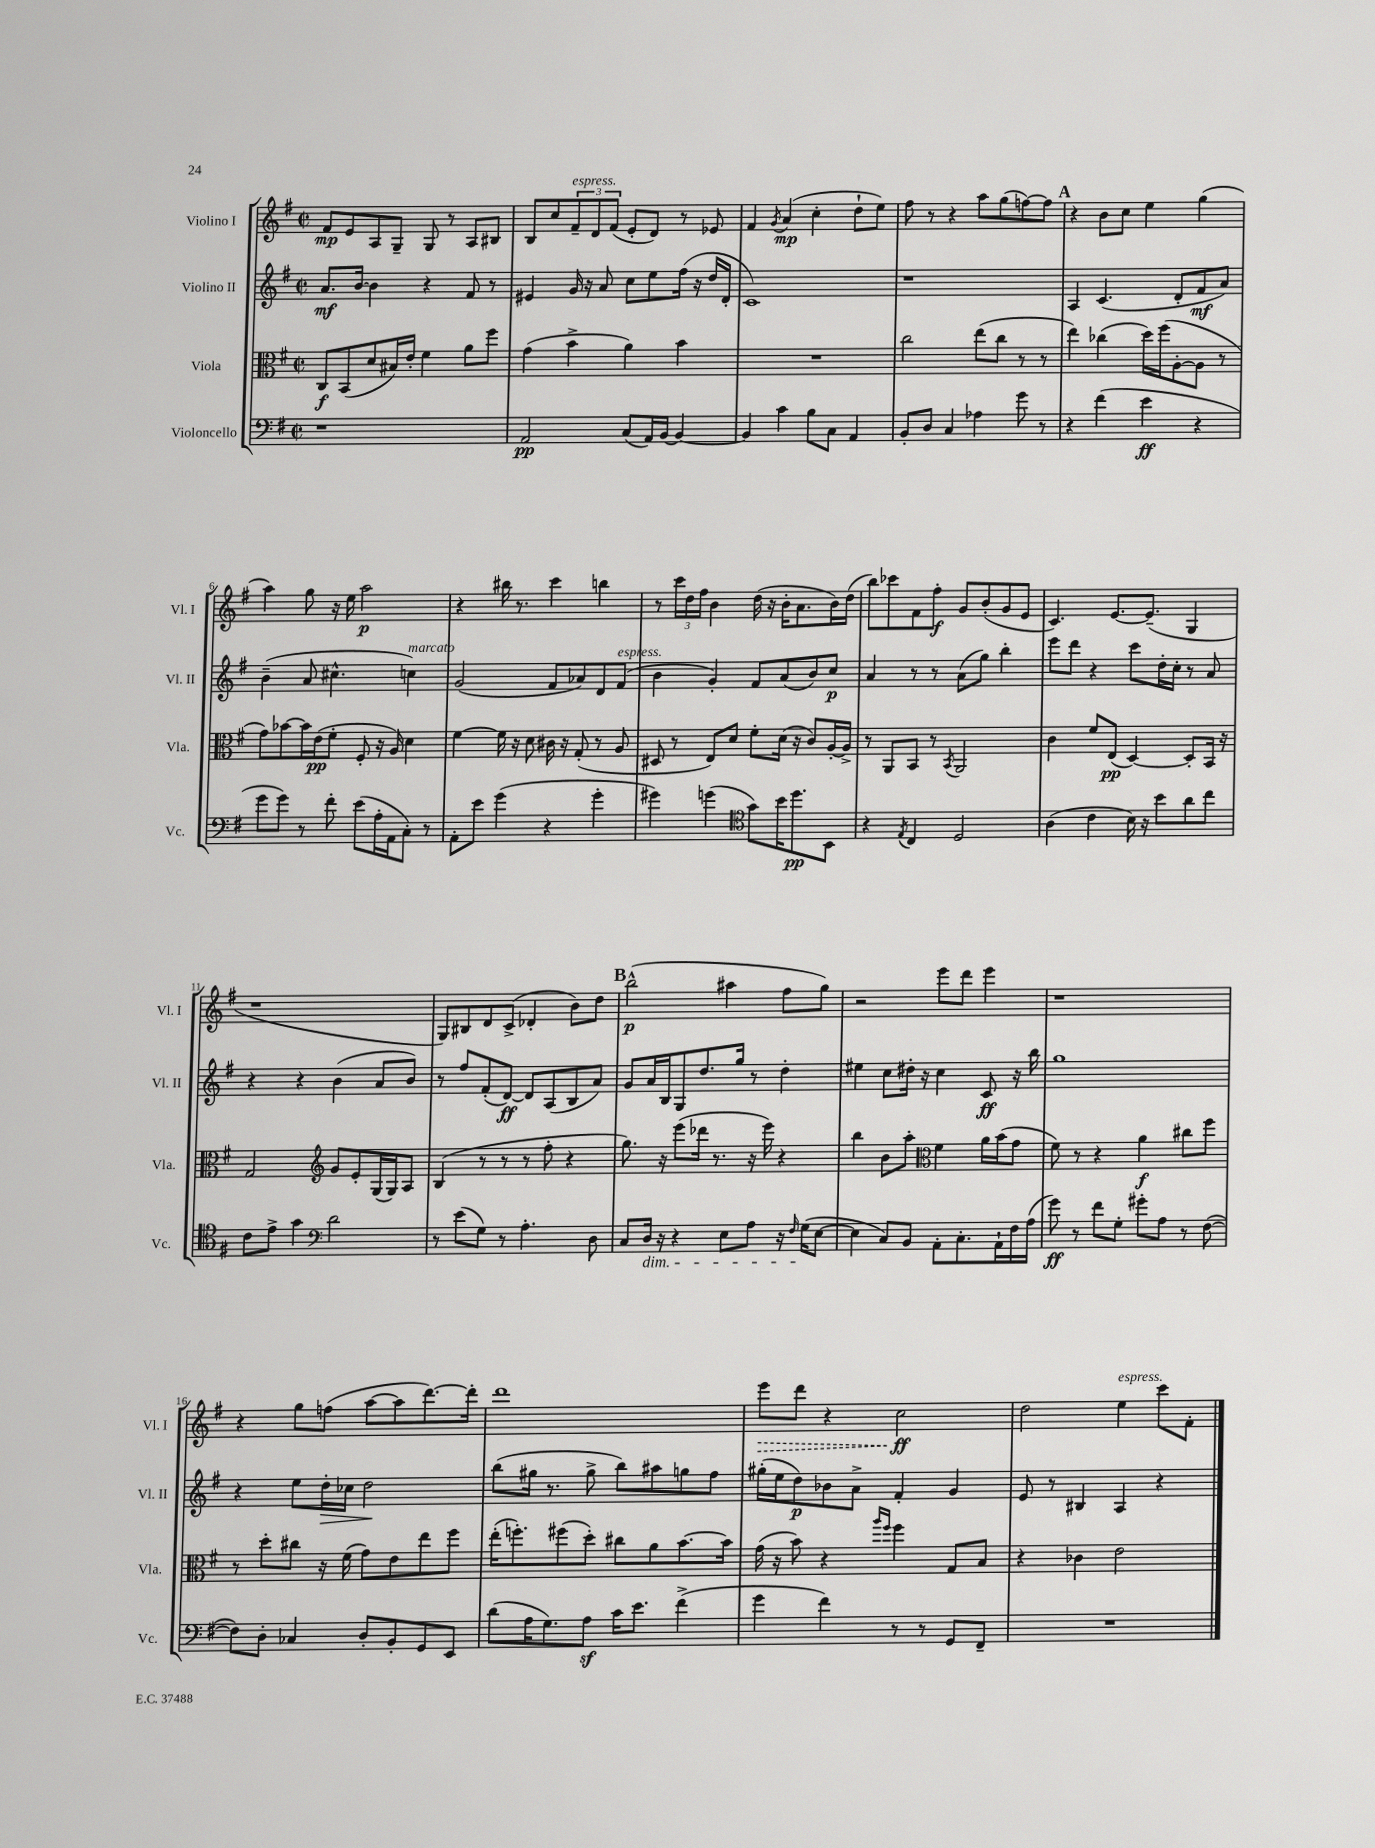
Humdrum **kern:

**kern	**dynam	**kern	**dynam	**kern	**dynam	**kern	**dynam
*part4	*part4	*part3	*part3	*part2	*part2	*part1	*part1
*staff4	*staff4	*staff3	*staff3	*staff2	*staff2	*staff1	*staff1
*I"Violoncello	*	*I"Viola	*	*I"Violino II	*	*I"Violino I	*
*I'Vc.	*	*I'Vla.	*	*I'Vl. II	*	*I'Vl. I	*
*clefF4	*	*clefC3	*	*clefG2	*	*clefG2	*
*k[f#]	*	*k[f#]	*	*k[f#]	*	*k[f#]	*
*M2/2	*	*M2/2	*	*M2/2	*	*M2/2	*
*met(c|)	*	*met(c|)	*	*met(c|)	*	*met(c|)	*
=1	=1	=1	=1	=1	=1	=1	=1
1r	.	8C/L	f	8.a/L	mf	8f#/L	mp
.	.	(8BB/	.	.	.	8e/	.
.	.	.	.	[16b/Jk	.	.	.
.	.	8d/	.	4b\]	.	8A/	.
.	.	16B#X/L)	.	.	.	8G~/J	.
.	.	16e'/JJ	.	.	.	.	.
.	.	4f#\	.	4r	.	8G/	.
.	.	.	.	.	.	8r	.
.	.	8a\L	.	8f#/	.	8A/L	.
.	.	8ff#\J	.	8r	.	8B#X/J	.
=2	=2	=2	=2	=2	=2	=2	=2
2AA/	pp	(4g\	.	4e#X/	.	8B/L	.
.	.	.	.	.	.	8cc/	.
!	!	!	!	!	!	!LO:TX:a:i:t=espress.	!
.	.	4b^\	.	16g/	.	12f#~/	.
.	.	.	.	16r	.	.	.
.	.	.	.	.	.	12d/	.
.	.	.	.	8a/	.	.	.
.	.	.	.	.	.	(12f#/J	.
(8C/L	.	4a\)	.	8cc\L	.	8e'/L	.
16AA/L)	.	.	.	8ee\	.	8d/J)	.
[16BB/JJ	.	.	.	.	.	.	.
4BB/_	.	4b\	.	(16ff#\Jk	.	8r	.
.	.	.	.	16r	.	.	.
.	.	.	.	16dd/LL	.	8e-X/	.
.	.	.	.	16d'/JJ	.	.	.
=3	=3	=3	=3	=3	=3	=3	=3
4BB/]	.	1r	.	1c)	.	4f#/	.
.	.	.	.	.	.	8qg/	.
4c\	.	.	.	.	.	(4a/	mp
8B\L	.	.	.	.	.	4cc'\	.
8C\J	.	.	.	.	.	.	.
4AA/	.	.	.	.	.	8dd`\L	.
.	.	.	.	.	.	8ee\J)	.
=4	=4	=4	=4	=4	=4	=4	=4
8BB'/L	.	2cc\	.	1r	.	8ff#\	.
8D/J	.	.	.	.	.	8r	.
4C/	.	.	.	.	.	4r	.
4A-X\	.	(8ee\L	.	.	.	8aa\L	.
.	.	8cc\J	.	.	.	(8gg\	.
8g\	.	8r	.	.	.	[8ffn\)	.
8r	.	8r	.	.	.	8ff\J]	.
!!LO:REH:place=s1:t=A
=5	=5	=5	=5	=5	=5	=5	=5
4r	.	4ee\)	.	4A/	.	4r	.
(4f#\	.	(4cc-X\	.	(4.c/	.	8b\L	.
.	.	.	.	.	.	8cc\J	.
4e\	ff	16dd\LL)	.	.	.	4ee\	.
.	.	(16ff#\J	.	.	.	.	.
.	.	[8A'\	.	8d'/L	.	.	.
4r	.	8A\J]	.	8f#/	mf	(4gg\	.
.	.	8r	.	8a/J)	.	.	.
!!LO:LB:g=z
=6	=6	=6	=6	=6	=6	=6	=6
8g\L	.	8g\L)	.	(4b~\	.	4aa\)	.
8g\J)	.	[8b-X\	.	.	.	.	.
8r	.	16b-\L]	.	8a/	.	8gg\	.
.	.	(16e\J	pp	.	.	.	.
8f#'\	.	8f#'\J	.	4.cc#X^^\	.	16r	.
.	.	.	.	.	.	16ee\	.
(8e\L	.	8F#'/	.	.	.	2aa\	p
16A'\L	.	16r	.	.	.	.	.
16AA\J	.	16A/)	.	.	.	.	.
!	!	!	!	!LO:TX:a:i:t=marcato	!	!	!
8C'\J)	.	4d\	.	4ccn\)	.	.	.
8r	.	.	.	.	.	.	.
=7	=7	=7	=7	=7	=7	=7	=7
8AA'\L	.	[4f#\	.	(2g/	.	4r	.
8e\J	.	.	.	.	.	.	.
(4g\	.	16f#\]	.	.	.	16bb#X\	.
.	.	16r	.	.	.	8.r	.
.	.	8d\	.	.	.	.	.
4r	.	16c#X\	.	8f#/L	.	4ccc\	.
.	.	16r	.	.	.	.	.
.	.	(8G'/	.	8a-X/)	.	.	.
4g'\	.	8r	.	8d/	.	4bbn\	.
!	!	!	!	!LO:TX:a:i:t=espress.	!	!	!
.	.	8A/	.	(8f#/J	.	.	.
=8	=8	=8	=8	=8	=8	=8	=8
4g#X\)	.	8D#X/	.	4b\	.	8r	.
.	.	8r	.	.	.	24ccc\LL	.
.	.	.	.	.	.	24dd\	.
.	.	.	.	.	.	24ff#\JJ	.
(4gn\	.	8E/L)	.	4g'/)	.	4b\	.
.	.	8d/J	.	.	.	.	.
*clefC4	*	*	*	*	*	*	*
8g\L)	.	8f#'\L	.	8f#/L	.	(16dd\	.
.	.	.	.	.	.	16r	.
16b\K	.	(16d\Jk	.	(8a/	.	16b'\KL	.
8.dd\	pp	16r	.	.	.	8.a\	.
.	.	8c/L)	.	8b/)	.	.	.
8BB\J	.	[16A'/L	.	8cc/J	p	16b\L)	.
.	.	16A^/JJ]	.	.	.	(16dd\JJ	.
=9	=9	=9	=9	=9	=9	=9	=9
4r	.	8r	.	4a/	.	8bb\L)	.
.	.	8AA/L	.	.	.	8ccc-X\	.
8qE/	.	.	.	.	.	.	.
4C/	.	8BB/J	.	8r	.	8f#\	.
.	.	8r	.	8r	.	8ff#'\J	f
.	.	8qBB/	.	.	.	.	.
2D/	.	2AA/	.	(8a\L	.	8g/L	.
.	.	.	.	8gg\J)	.	(8b'/	.
.	.	.	.	4bb'\	.	8g/	.
.	.	.	.	.	.	8e/J	.
=10	=10	=10	=10	=10	=10	=10	=10
(4A\	.	4c\	.	8eee\L	.	4.c/)	.
.	.	.	.	8ddd\J	.	.	.
4c\	.	8f#/L	.	4r	.	.	.
.	.	(8E/J	pp	.	.	[8.e/L	.
16B\)	.	[4D/)	.	8ccc\L	.	.	.
16r	.	.	.	.	.	(8.e~/J]	.
8b\L	.	.	.	16dd'\L	.	.	.
.	.	.	.	16cc'\JJ	.	.	.
8a\	.	8D'/L]	.	8r	.	4G/	.
8cc\J	.	16BB/Jk	.	8a/	.	.	.
.	.	16r	.	.	.	.	.
!!LO:LB:g=z
=11	=11	=11	=11	=11	=11	=11	=11
8c\L	.	2G/	.	4r	.	1r	.
8e^\J	.	.	.	.	.	.	.
4g\	.	.	.	4r	.	.	.
*clefF4	*	*clefG2	*	*	*	*	*
2d\	.	8g/L	.	(4b\	.	.	.
.	.	8e'/	.	.	.	.	.
.	.	(16G/L	.	8a/L	.	.	.
.	.	16G/J)	.	.	.	.	.
.	.	8A/J	.	8b/J)	.	.	.
=12	=12	=12	=12	=12	=12	=12	=12
8r	.	(4B/	.	8r	.	8G/L)	.
(8e\L	.	.	.	8ff#/L	.	8B#X/	.
8G\J)	.	8r	.	(8f#'/	.	8d/	.
8r	.	8r	.	[8d/J)	ff	(8c^/J	.
4.A'\	.	8r	.	8d/L]	.	4d-X'/	.
.	.	8ff#'\	.	(8A/	.	.	.
.	.	4r	.	8B/	.	8b\L)	.
8D\	.	.	.	8a/J)	.	8dd\J	.
!!LO:REH:place=s1:t=B
=13	=13	=13	=13	=13	=13	=13	=13
8C/L	.	8.gg\)	.	8g/L	.	(2bb^^\	p
!LO:TX:b:i:t=dim.	!	!	!	!	!	!	!
16D/Jk	.	.	.	16a/L	.	.	.
16r	.	16r	.	16B/J	.	.	.
4r	.	(8eee\L	.	8G/	.	.	.
.	.	16ddd-X\Jk	.	8.dd/	.	.	.
.	.	8.r	.	.	.	.	.
8E\L	.	.	.	.	.	4aa#X\	.
.	.	.	.	16gg/Jk	.	.	.
8A\J	.	16r	.	8r	.	.	.
.	.	16eee\)	.	.	.	.	.
16r	.	4r	.	4dd'\	.	8ff#\L	.
16qqF#/	.	.	.	.	.	.	.
(16G\KL	.	.	.	.	.	.	.
[8E\J	.	.	.	.	.	8gg\J)	.
=14	=14	=14	=14	=14	=14	=14	=14
4E\]	.	4bb\	.	4ee#X\	.	2r	.
8C/L)	.	8b\L	.	8cc\L	.	.	.
8BB/J	.	8aa'\J	.	16dd#X'\Jk	.	.	.
.	.	.	.	16r	.	.	.
*	*	*clefC3	*	*	*	*	*
8AA'\L	.	4f#\	.	4cc\	.	8eee\L	.
8.C'\	.	.	.	.	.	8ddd\J	.
.	.	16a\LL	.	8c/	ff	4eee\	.
16AA`\L	.	(16b\J	.	.	.	.	.
16F#\	.	8g\J	.	16r	.	.	.
(16A\JJ	.	.	.	16bb\	.	.	.
=15	=15	=15	=15	=15	=15	=15	=15
8g\)	ff	8f#\)	.	1gg	.	1r	.
8r	.	8r	.	.	.	.	.
8f#\L	.	4r	.	.	.	.	.
8G'\J	.	.	.	.	.	.	.
8g#X'\L	.	4a\	f	.	.	.	.
8A\J	.	.	.	.	.	.	.
8r	.	8cc#X\L	.	.	.	.	.
([8F#\	.	8ff#\J	.	.	.	.	.
!!LO:LB:g=z
=16	=16	=16	=16	=16	=16	=16	=16
8F#\L])	.	8r	.	4r	.	4r	.
8D'\J	.	8dd'\L	.	.	.	.	.
4C-X/	.	8cc#X\J	.	8ee\L	.	8gg\L	.
!	!	!	!	!	!LO:HP:b	!	!
.	.	16r	.	16dd'\L	>	(8ffn\J	.
.	.	(16f#\	.	16cc-X\JJ	.	.	.
8D'/L	.	8g\L)	.	2dd\	.	[8aa\L	.
8BB'/	.	8e\	.	.	.	8aa\]	.
8GG/	.	8ee\	.	.	.	[8.ddd\)	.
8EE/J	.	8ff#\J	.	.	.	.	.
.	.	.	.	.	.	16ddd'\Jk]	.
.	.	.	.	.	]	.	.
=17	=17	=17	=17	=17	=17	=17	=17
(8d\L	.	(16ee'\KL	.	(8bb\L	.	1ddd	.
.	.	8.ffn'\)	.	.	.	.	.
16A\K	.	.	.	16gg#X\Jk	.	.	.
8.G\)	.	.	.	8.r	.	.	.
.	.	(8ff#X\	.	.	.	.	.
8Az\J	.	8dd'\J)	.	8gg#^\	.	.	.
16c\KL	.	8cc#X\L	.	8bb\L)	.	.	.
8.e\J	.	.	.	.	.	.	.
.	.	8a\	.	8aa#X\	.	.	.
(4f#^\	.	[8.b\	.	8ggn\	.	.	.
.	.	.	.	8ff#\J	.	.	.
.	.	16b\Jk]	.	.	.	.	.
=18	=18	=18	=18	=18	=18	=18	=18
!	!	!	!	!	!	!	!LO:HP:b
4g\	.	(16g\	.	(16gg#X'\LL	.	8eee\L	>
.	.	16r	.	16ee\J	.	.	.
.	.	8b\)	.	8dd\)	p	8ddd\J	.
4f#\)	.	4r	.	8b-X\	.	4r	.
.	.	.	.	8a^\J	.	.	.
.	.	16qqaa/LL	.	.	.	.	.
.	.	16qqff#/JJ	.	.	.	.	.
8r	.	4ff#\	.	4f#'/	.	2cc\	ff
8r	.	.	.	.	.	.	.
8GG/L	.	8G/L	.	4g/	.	.	.
8FF#~/J	.	8B/J	.	.	.	.	.
.	.	.	.	.	.	.	]
=19	=19	=19	=19	=19	=19	=19	=19
1r	.	4r	.	8e/	.	2dd\	.
.	.	.	.	8r	.	.	.
.	.	4c-X\	.	4B#X/	.	.	.
!	!	!	!	!	!	!LO:TX:a:i:t=espress.	!
.	.	2e\	.	4A/	.	4ee\	.
.	.	.	.	4r	.	8ccc\L	.
.	.	.	.	.	.	8f#'\J	.
==	==	==	==	==	==	==	==
*-	*-	*-	*-	*-	*-	*-	*-
